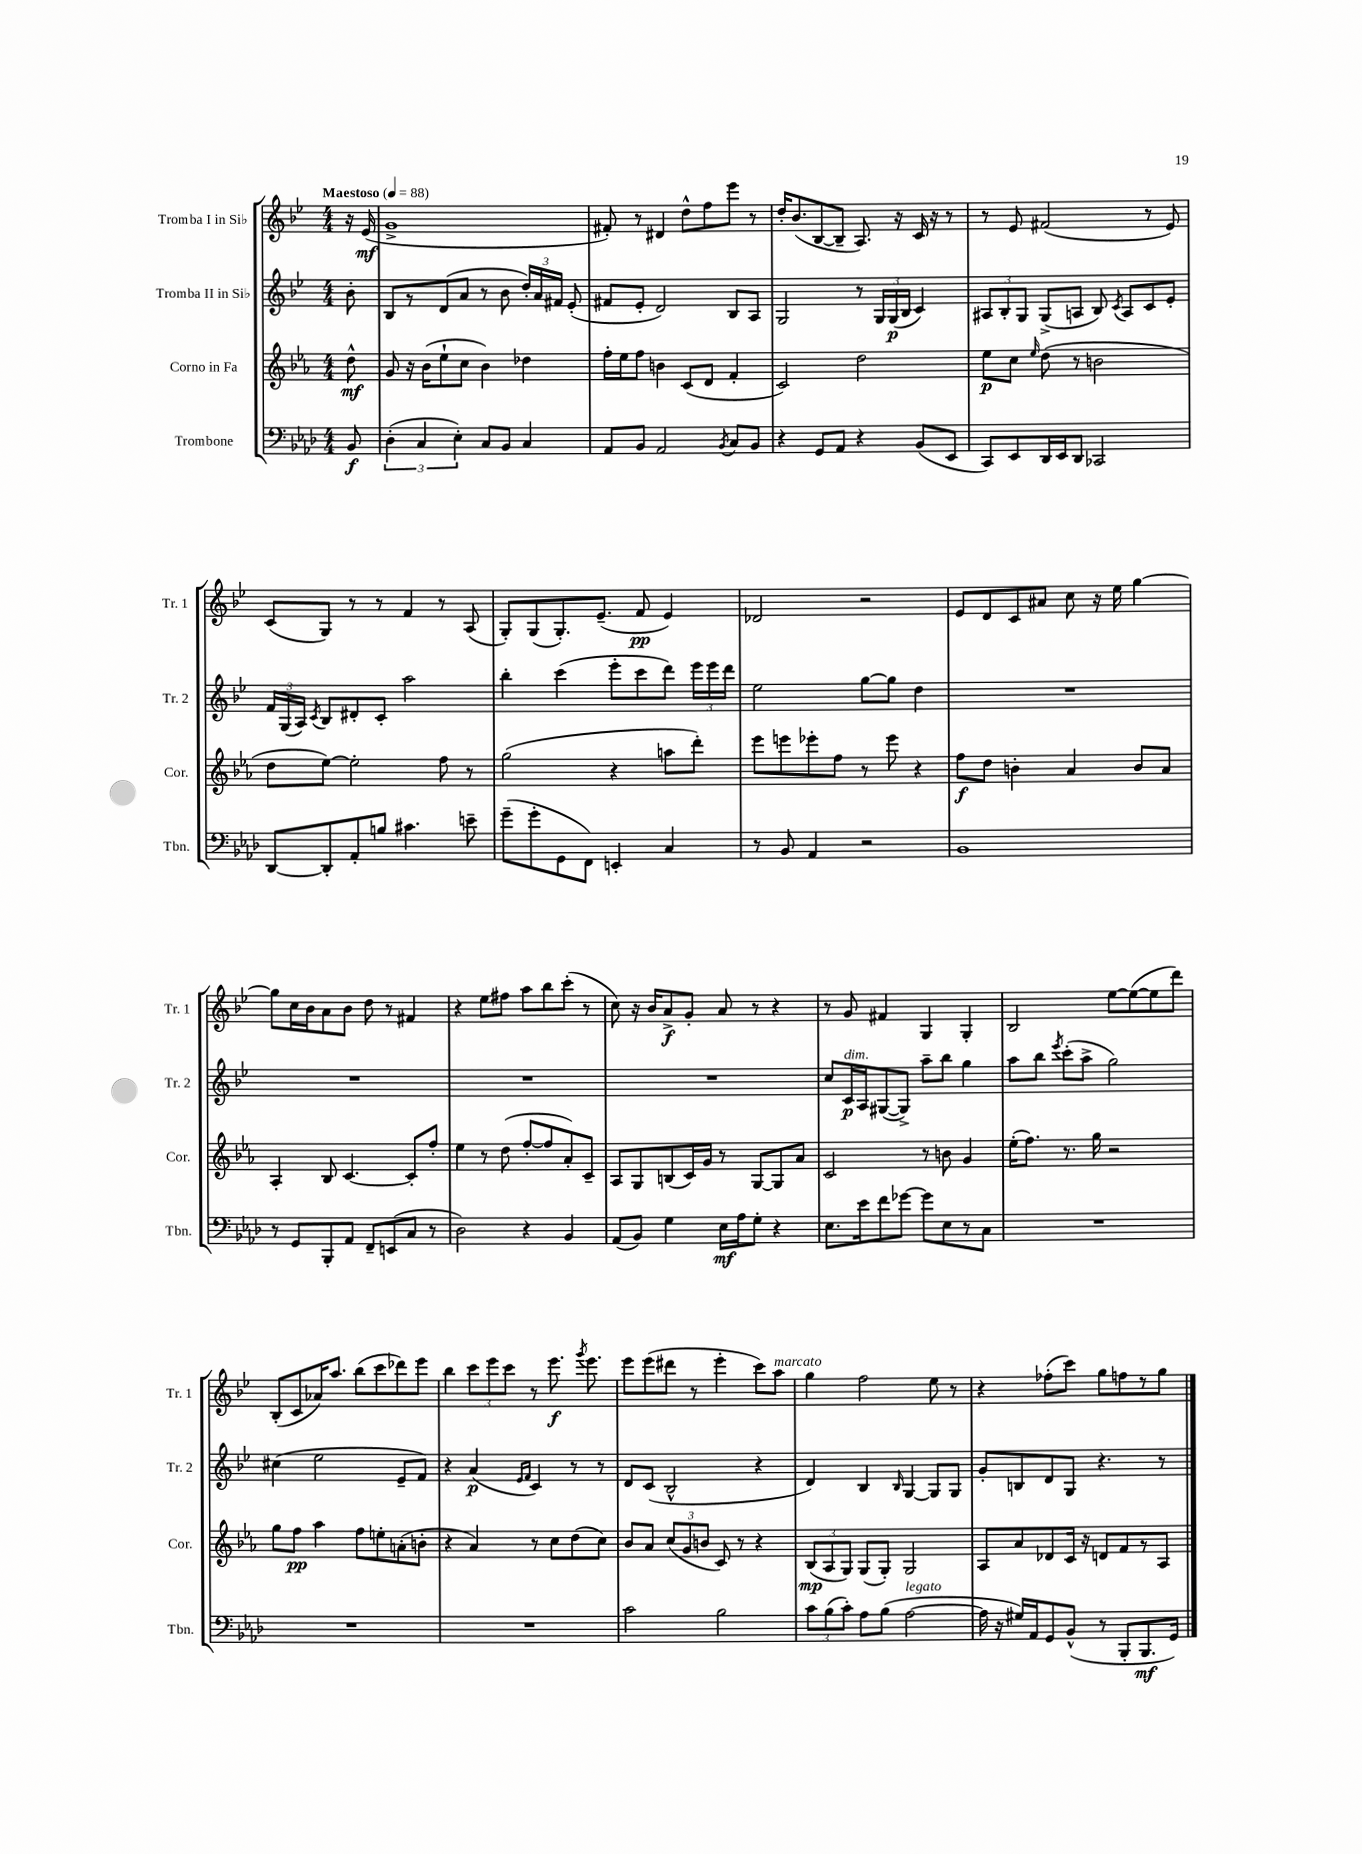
<<
\new StaffGroup <<
\new Staff = "s0" \with { instrumentName = "Tromba I in Sib" shortInstrumentName = "Tr. 1" } {
    \clef treble \key bes \major \numericTimeSignature \time 4/4 \partial 8 \tempo "Maestoso" 4 = 88
    \autoBeamOff r16 ees'16\mf( |
    g'1-> |
    fis'8-.) r8 dis'4 d''8[-^ f''8 ees'''8] r8 |
    d''16[-. bes'8.( bes8~ bes8]-- a8.) r16 c'16 r16 r8 |
    r8 ees'8 fis'2( r8 ees'8) |
    c'8[( g8]) r8 r8 f'4 r8 a8( |
    g8[-.) g8( g8.-.) ees'8.]--( f'8\pp ees'4) |
    des'2 r2 |
    ees'8[ d'8 c'8 ais'8] c''8 r16 ees''16 g''4~ |
    g''8[ c''16 bes'16 a'8 bes'8] d''8 r8 fis'4 |
    r4 ees''8[ fis''8] a''8[ bes''8 c'''8]-.( r8 |
    c''8) r16 bes'16[ a'8->\f g'8]-. a'8 r8 r4 |
    r8 g'8 fis'4 g4 g4-. |
    bes2 ees''8[~ ees''8~( ees''8 d'''8]) |
    bes8[-.( c'8 aes'16) a''8.] bes''8[( c'''8 des'''8) ees'''8] |
    bes''4 \tuplet 3/2 { c'''8[ ees'''8 c'''8] } r8 ees'''8.\f \acciaccatura { g'''8 } ees'''8. |
    ees'''8[ ees'''8( dis'''8] r8 ees'''4-. c'''8[) a''8]^\markup { \italic "marcato" } |
    g''4 f''2 ees''8 r8 |
    r4 fes''8[-.( c'''8]) g''8[ f''8 r8 g''8] \bar "|." |
}
\new Staff = "s1" \with { instrumentName = "Tromba II in Sib" shortInstrumentName = "Tr. 2" } {
    \clef treble \key bes \major \numericTimeSignature \time 4/4 \partial 8
    \autoBeamOff bes'8-. |
    bes8[ r8 d'8( a'8] r8 bes'8 \tuplet 3/2 { d''16[-.) a'16 fis'16] } ees'8-.( |
    fis'8[ ees'8]-. d'2) bes8[ a8] |
    g2 r8 \tuplet 3/2 { g16[ g16\p( bes16] } c'4) |
    \tuplet 3/2 { ais8[ bes8-. g8] } g8[->( a8] bes8) \acciaccatura { c'8 } a8[ c'8 ees'8]-. |
    \tuplet 3/2 { f'16[ g16( a16]) } \acciaccatura { c'8 } bes8[ dis'8-. c'8]-. a''2 |
    bes''4-. c'''4( ees'''8[-. c'''8 d'''8]) \tuplet 3/2 { ees'''16[ ees'''16 d'''16] } |
    ees''2 g''8[~ g''8] d''4 |
    R1 |
    R1 |
    R1 |
    R1 |
    c''8[ c'16\p^\markup { \italic "dim." } a16 gis8~( gis8]->) a''8[-- bes''8] g''4 |
    a''8[ bes''8] \acciaccatura { ees'''8 } c'''8[-.( a''8]-> g''2) |
    cis''4( ees''2 ees'8[-- f'8]) |
    r4 a'4\p( \grace { ees'16[ f'16] } c'4) r8 r8 |
    d'8[ c'8]( bes2-^ r4 |
    d'4) bes4 \grace { bes16 } g4~ g8[ g8] |
    g'8[-. b8 d'8 g8] r4. r8 \bar "|." |
}
\new Staff = "s2" \with { instrumentName = "Corno in Fa" shortInstrumentName = "Cor." } {
    \clef treble \key ees \major \numericTimeSignature \time 4/4 \partial 8
    \autoBeamOff d''8-^\mf |
    g'8 r16 bes'16[( ees''8-! c''8] bes'4) des''4 |
    f''16[-. ees''16 f''8] b'4 c'8[( d'8] f'4-. |
    c'2) d''2 |
    ees''8[\p c''8] \grace { ees''16 } d''8( r8 b'2 |
    d''8[ ees''8]~) ees''2-. f''8 r8 |
    g''2( r4 a''8[ d'''8]-.) |
    ees'''8[ e'''8 ees'''8-. f''8] r8 ees'''8 r4 |
    f''8[\f d''8] b'4-. aes'4 b'8[ aes'8] |
    aes4-. bes8 c'4.~ c'8[-. f''8]-. |
    ees''4 r8 d''8( f''8[~-. f''8 aes'8-.) c'8]-- |
    aes8[ g8 b8( c'16) g'16] r8 g8[~ g8 aes'8] |
    c'2 r8 b'8 g'4 |
    ees''16[-.( f''8.]) r8. g''16 r2 |
    g''8[ f''8]\pp aes''4 f''8[ e''8-. a'8-.( b'8]-. |
    r4 aes'4) r8 c''8[ d''8( c''8]) |
    bes'8[ aes'8] \tuplet 3/2 { c''8[( g'8 b'8] } c'8) r8 r4 |
    \tuplet 3/2 { bes8[\mp( aes8 g8]) } g8[( g8]-.) g2 |
    aes8[ aes'8 des'8 c'16] r16 d'8[ f'8 r8 aes8] \bar "|." |
}
\new Staff = "s3" \with { instrumentName = "Trombone" shortInstrumentName = "Tbn." } {
    \clef bass \key aes \major \numericTimeSignature \time 4/4 \partial 8
    \autoBeamOff bes,8\f |
    \tuplet 3/2 { des4-.( c4 ees4-.) } c8[ bes,8] c4 |
    aes,8[ bes,8] aes,2 \acciaccatura { bes,8 } c8[ bes,8] |
    r4 g,8[ aes,8] r4 bes,8[( ees,8] |
    c,8[) ees,8 des,16 ees,16 des,8] ces,2 |
    des,8[~ des,8-. aes,8-. b8] cis'4. e'8-- |
    g'8[--( g'8-. g,8 f,8]) e,4-. c4 |
    r8 bes,8 aes,4 r2 |
    bes,1 |
    r8 g,8[ bes,,8-. aes,8] f,8[-- e,8( c8] r8 |
    des2) r4 bes,4 |
    aes,8[( bes,8]) g4 ees16[\mf aes16 g8]-. r4 |
    ees8.[ ees'16 f'8 ges'8]~ ges'8[ ees8 r8 c8] |
    R1 |
    R1 |
    R1 |
    c'2 bes2 |
    \tuplet 3/2 { c'8[ bes8( c'8]-.) } aes8[ bes8]( aes2~^\markup { \italic "legato" } |
    aes16 r16 gis16[) aes,16 g,8 bes,8]-^( r8 bes,,8[-. bes,,8.\mf g,16]) \bar "|." |
}
>>
>>
\layout { \context { \Score \remove "Bar_number_engraver" } }
